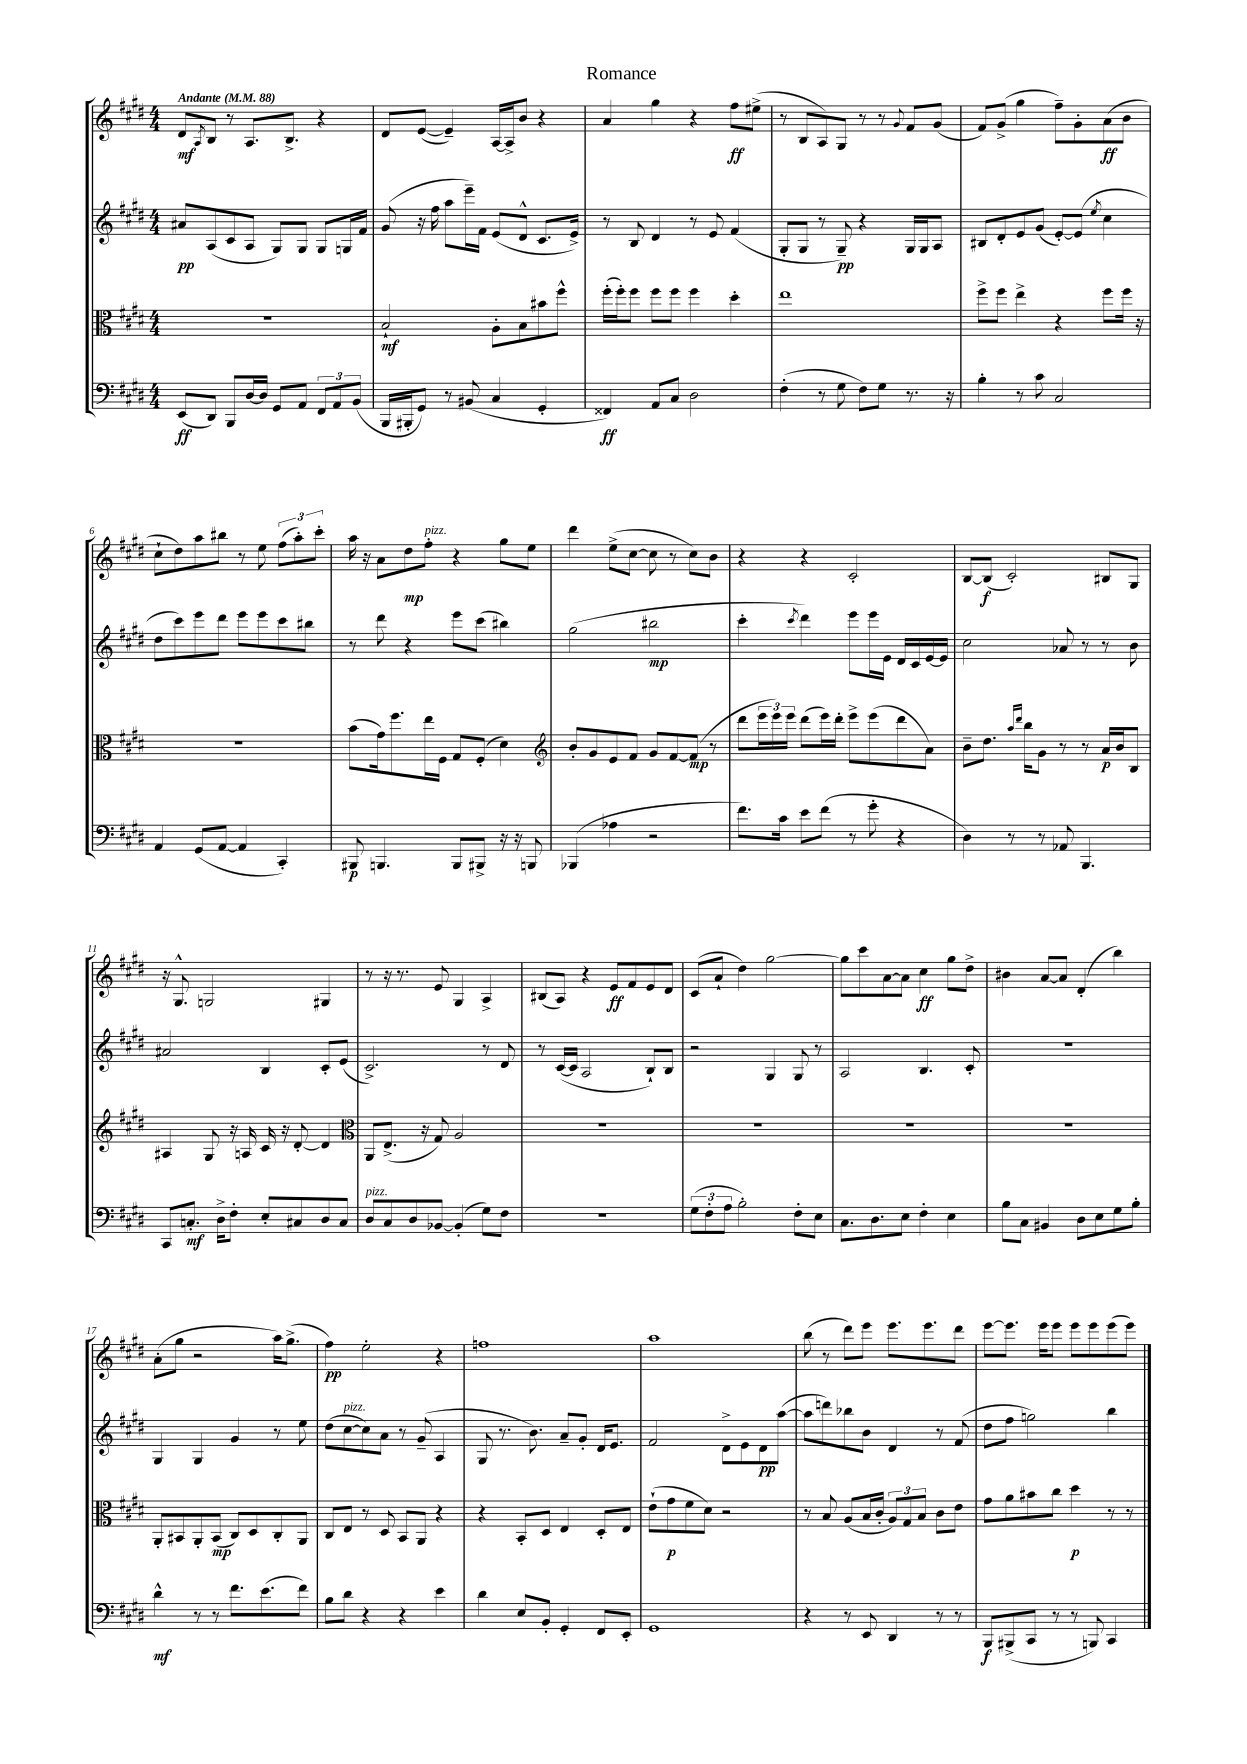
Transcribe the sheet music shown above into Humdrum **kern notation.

**kern	**kern	**kern	**kern
*staff4	*staff3	*staff2	*staff1
*clefF4	*clefC3	*clefG2	*clefG2
*k[f#c#g#d#]	*k[f#c#g#d#]	*k[f#c#g#d#]	*k[f#c#g#d#]
*M4/4	*M4/4	*M4/4	*M4/4
*MM88	*MM88	*MM88	*MM88
(8EE	1r	8a#	8d#
.	.	.	8qA
8DD#)	.	(8A	8B
8BBB	.	8c#	8r
[16D#	.	8A	8.A
16D#]	.	.	.
8GG#	.	8G#)	.
.	.	.	8.B^
8AA	.	8G#	.
12FF#	.	8G#	4r
12AA	.	.	.
.	.	16G	.
(12BB	.	.	.
.	.	16f#	.
=	=	=	=
16BBB	2B`	(8g#	8d#
16BBB#'	.	.	.
8GG#)	.	16r	([8e
.	.	16ff#	.
8r	.	8aa	4e~])
(8BB#	.	16eee~)	.
.	.	16f#	.
4C#	8A'	(8e	[16A
.	.	.	16A^]
.	8B	8d#^^	8b
4GG#'	8b#	8.c#	4r
.	8ff#^^	.	.
.	.	16e^)	.
=	=	=	=
4FF##)	(16ff#'	8r	4a
.	16ff#')	.	.
.	8ff#	8B	.
8AA	8ff#	4d#	4gg#
8C#	8ff#	.	.
2D#	4ff#	8r	4r
.	.	8e	.
.	4dd#'	(4f#	8ff#
.	.	.	(8ee#^
=	=	=	=
(4F#'	1ee	8G#'	8r
.	.	8G#	8B
8r	.	8r	8A)
8G#	.	8G#~)	8G#
8F#)	.	4r	8r
8G#	.	.	8r
.	.	.	8qqg#
8.r	.	16G#	8f#
.	.	16G#	.
.	.	8A	(8g#
16r	.	.	.
=	=	=	=
4B'	8ff#^	8B#	8f#)
.	8ff#	8d#'	(8g#^
8r	4ee^	8e	4gg#
8c#	.	(8g#	.
2C#	4r	[8e')	8ff#~)
.	.	(8e]	8g#'
.	.	8qee	.
.	8ff#	4cc#	(8a
.	16ff#	.	8b
.	16r	.	.
=	=	=	=
4AA	1r	8dd#	8cc#`
.	.	8ccc#)	8dd#)
(8GG#	.	8eee	8aa
[8AA	.	8ddd#	8bb#
4AA]	.	8eee	8r
.	.	8eee	8ee
4CC#')	.	8ccc#	(12ff#
.	.	.	12aa')
.	.	8bb#	.
.	.	.	12ccc#'
=	=	=	=
8BBB#	(8b	8r	16aa
.	.	.	16r
4.BBB	16g#)	8ddd#	8a
.	8.ff#	.	.
.	.	4r	8dd#
.	16ee	.	8ff#'
.	16F#	.	.
8BBB	8G#	8eee	4r
8BBB#^	(8F#'	(8ccc#	.
16r	4d#)	4bb#)	8gg#
16r	.	.	.
8BBB	.	.	8ee
=	=	=	=
*	*clefG2	*	*
(4BBB-	8b'	(2gg#	4ddd#
.	8g#	.	.
4A-	8e	.	(8ee^
.	8f#	.	[8cc#
2r	8g#	2bb#	8cc#]
.	[8f#	.	8r
.	(8f#]	.	8cc#)
.	8r	.	8b
=	=	=	=
8.f#)	8ddd#	4ccc#'	4r
.	24eee	.	.
.	24eee)	.	.
16c#	.	.	.
.	24eee	.	.
.	.	8qccc#	.
8e	(8ddd#	4ddd#)	4r
(8f#	16eee)	.	.
.	16ddd#'	.	.
8r	8eee^	8eee	2c#'
8g#'	(8eee	16eee	.
.	.	16e	.
4r	8ddd#	16d#	.
.	.	16c#	.
.	8a)	[16e	.
.	.	16e]	.
=	=	=	=
4D#)	8b~	2cc#	[8B
.	8.dd#	.	(8B]
8r	.	.	2c#')
.	16qqaa	.	.
.	16qqddd#	.	.
.	16bb	.	.
8r	8g#	.	.
8AA-	8r	8a-	.
4.BBB	8r	8r	.
.	16a	8r	8B#
.	16b	.	.
.	8B	8b	8G#
=	=	=	=
8CC#	4A#	2a#	16r
.	.	.	8.G#^^
8.C'	.	.	.
.	8G#	.	2G
16D#^	.	.	.
8F#'	16r	.	.
.	16A	.	.
8E'	16c#	4B	.
.	16r	.	.
8C#	[8d#'	.	.
8D#	4d#]	8c#'	4G#
8C#	.	(8e	.
=	=	=	=
*	*clefC3	*	*
8D#	8AA	2.c#^)	8r
8C#	(8.E^	.	16r
.	.	.	8.r
8D#	.	.	.
.	16r	.	.
[8BB-	8G#)	.	8e
(4BB-']	2A	.	4G#
8G#)	.	8r	4A^
8F#	.	8d#	.
=	=	=	=
1r	1r	8r	(8B#
.	.	([16c#	8A)
.	.	16c#]	.
.	.	2A	4r
.	.	.	8e
.	.	.	8f#
.	.	8B`)	8e
.	.	8B	8d#
=	=	=	=
(12G#	1r	2r	(8c#
12F#'	.	.	.
.	.	.	8a`
12A	.	.	.
2B')	.	.	4dd#)
.	.	4G#	[2gg#
8F#'	.	8G#	.
8E	.	8r	.
=	=	=	=
8.C#	1r	2A	8gg#]
.	.	.	8ccc#
8.D#	.	.	.
.	.	.	[8a
8E	.	.	8a]
4F#'	.	4.B	4cc#
4E	.	.	8gg#
.	.	8c#'	8dd#^
=	=	=	=
8B	1r	1r	4b#
8C#	.	.	.
4BB#	.	.	[8a
.	.	.	8a]
8D#	.	.	(4d#'
8E	.	.	.
8G#	.	.	4bb)
8B'	.	.	.
=	=	=	=
4d#^^	8AA'	4G#	(8a'
.	8BB#	.	8gg#
8r	8AA'	4G#	2r
8r	(8BB#	.	.
8.f#	8C#)	4g#	.
.	8D#	.	.
(8.e	.	.	.
.	8C#'	8r	16aa)
.	.	.	(8.gg#^
8f#)	8AA	8ee	.
=	=	=	=
8B	8C#	(8dd#	4ff#)
8d#	8E	[8cc#	.
4r	8r	8cc#])	2ee'
.	8D#	8a	.
4r	8BB	8r	.
.	8AA	(8g#~	.
4e	4r	4A	4r
=	=	=	=
4d#	4r	8G#	1ff
.	.	8.r	.
8E	8BB'	.	.
.	.	8.b)	.
8BB'	8D#	.	.
4GG#'	4E	8a~	.
.	.	8g#'	.
8FF#	8D#'	16d#	.
.	.	8.e	.
8EE'	8E	.	.
=	=	=	=
1GG#	(8e`	2f#	1aa
.	8g#	.	.
.	8f#	.	.
.	8d#)	.	.
.	2r	8d#^	.
.	.	8e	.
.	.	8d#	.
.	.	([8aa	.
=	=	=	=
4r	8r	8aa]	(8bb
.	8B	8ddd)	8r
8r	(8A	8bb-	8ddd#)
8EE	16B	8b	8eee
.	16c#'	.	.
4DD#	12A)	4d#	8.eee
.	12G#	.	.
.	12B	.	.
.	.	.	8.eee
8r	8c#	8r	.
8r	8e	(8f#	8ddd#
=	=	=	=
8BBB	8g#	8dd#	[8eee
(8BBB#^	8a	8ff#	8.eee]
8CC#	8b#	2gg)	.
.	.	.	16eee
8r	8cc#	.	8eee
8r	4dd#	.	8eee
8BBB)	.	.	8eee
4CC#	8r	4bb	(8eee
.	8r	.	8eee)
==	==	==	==
*-	*-	*-	*-
